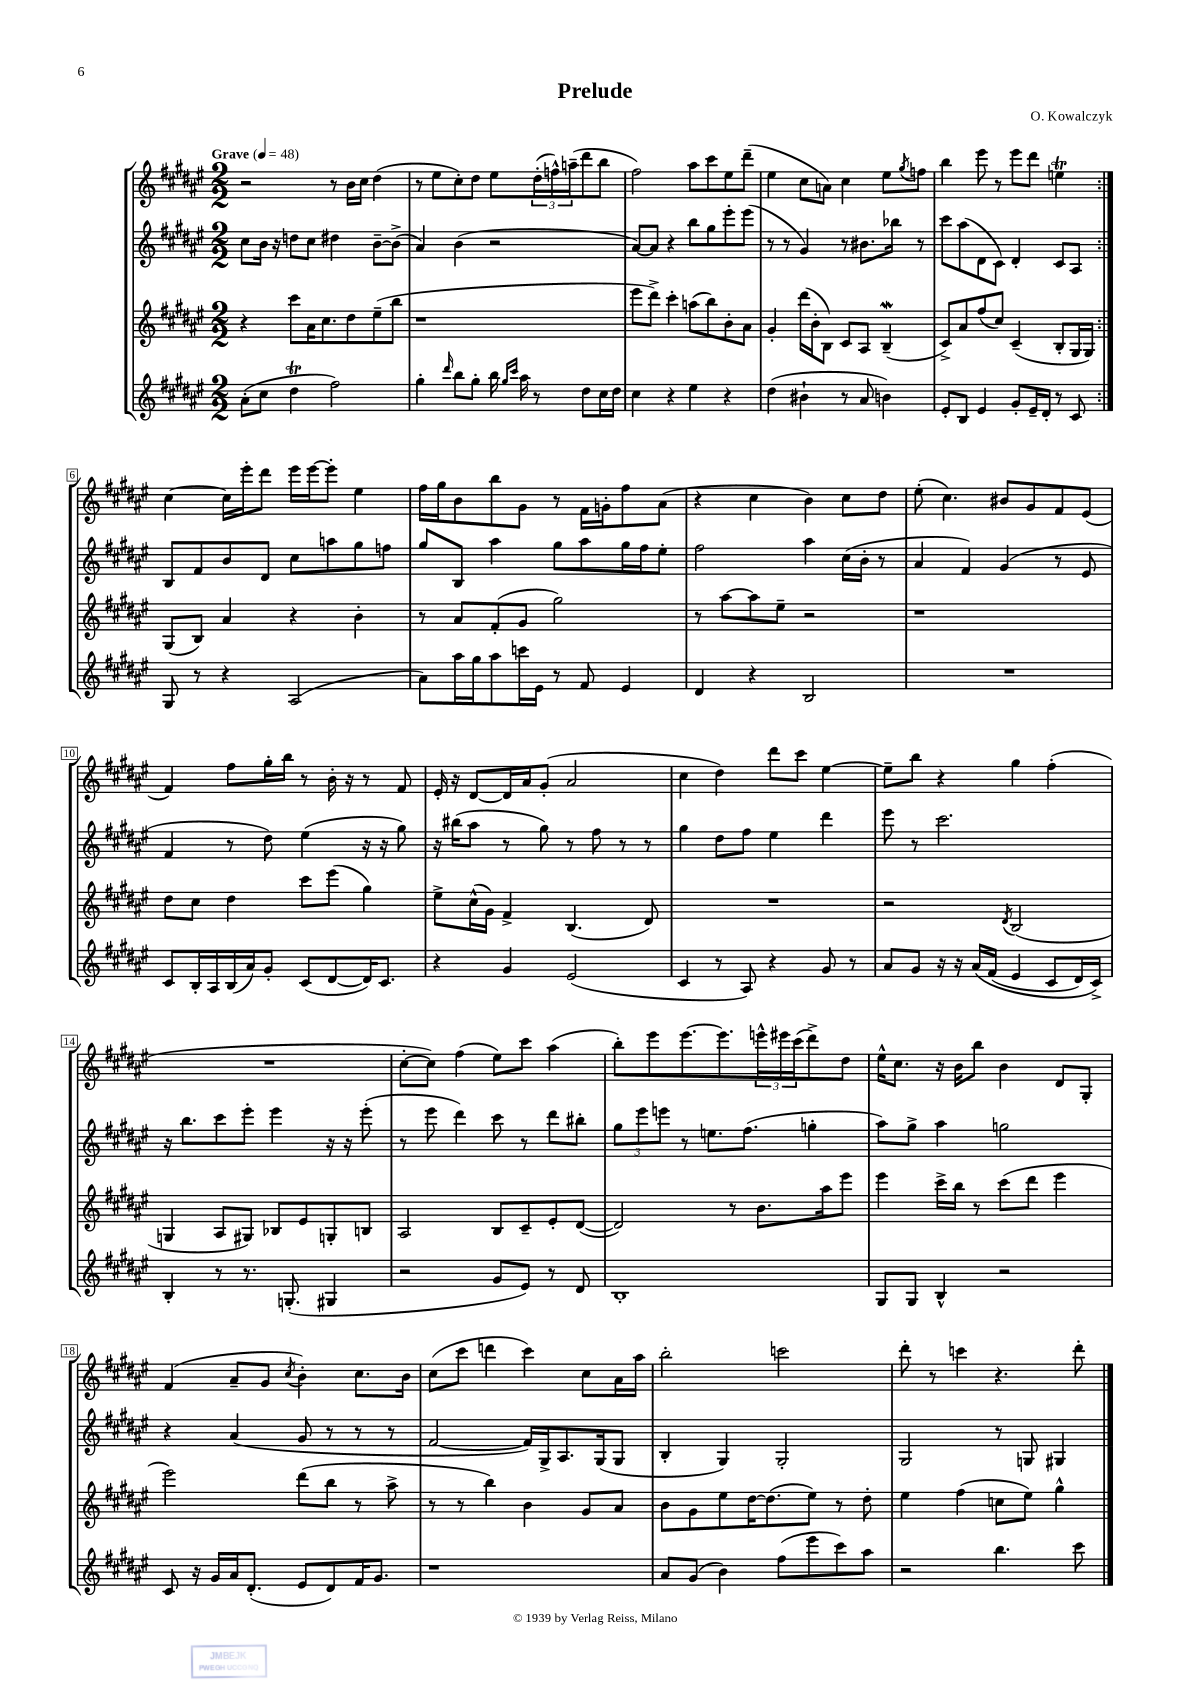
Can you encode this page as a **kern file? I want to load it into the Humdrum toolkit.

**kern	**kern	**kern	**kern
*part4	*part3	*part2	*part1
*staff4	*staff3	*staff2	*staff1
*clefG2	*clefG2	*clefG2	*clefG2
*k[f#c#g#d#a#e#]	*k[f#c#g#d#a#e#]	*k[f#c#g#d#a#e#]	*k[f#c#g#d#a#e#]
*M2/2	*M2/2	*M2/2	*M2/2
*MM48	*MM48	*MM48	*MM48
=1	=1	=1	=1
!	!	!	!LO:TX:a:B:t=Grave
(8a#'\L	4r	8cc#\L	2r
8cc#\J	.	16b\Jk	.
.	.	16r	.
4dd#T\	8ccc#\L	8ddn\L	.
.	16a#\K	8cc#\J	.
.	8.cc#\	.	.
2ff#\)	.	4dd#X\	8r
.	8dd#\	.	16b\LL
.	.	.	16cc#\JJ
.	(8ee#~\	[8b~\L	(4dd#\
.	8bb\J	(8b^\J]	.
=2	=2	=2	=2
4gg#'\	1r	4a#/)	8r
.	.	.	8ee#\L
16qqddd#/	.	.	.
8bb\L	.	(4b\	8cc#'\)
8gg#'\J	.	.	8dd#\J
16bb\	.	2r	8ee#\L
16qqgg#/LL	.	.	.
16qqccc#/JJ	.	.	.
16aa#\	.	.	.
8r	.	.	(24dd#'\L
.	.	.	24ffn^^\)
.	.	.	(24aan~\J
8dd#\L	.	.	8ddd#\
16cc#\L	.	.	8bb\J
16dd#\JJ	.	.	.
=3	=3	=3	=3
4cc#\	8eee#\L	[8a#/L)	2ff#\)
.	8ddd#^\J)	8a#/J]	.
4r	4ccc#'\	4r	.
4ee#\	(8aan\L	8bb\L	8aa#\L
.	8bb\)	8gg#\	8ccc#\
4r	8b'\	8eee#'\	8ee#\
.	8a#\J	(8eee#\J	(8ddd#~\J
=4	=4	=4	=4
(4dd#\	4g#'/	8r	4ee#\
.	.	8r	.
4b#X`\	(16ddd#\LL	4g#/)	8cc#\L
.	16b'\J	.	.
.	8B\J)	.	8an\J)
8r	8c#/L	8r	4cc#\
8a#/	8A#/J	8.b#X\L	.
4bn\)	(4Bw~/	.	8ee#\L
.	.	16bb-X\Jk	.
.	.	.	8qgg#/
.	.	8r	8ffn\J
=5	=5	=5	=5
8e#'/L	8c#^/L)	8ccc#\L	4bb\
8B/J	8a#/	(8aa#\	.
4e#/	(8ff#/	8d#\	8eee#\
.	8cc#/J)	8c#\J)	8r
8g#'/L	(4c#~/	4d#'/	8eee#\L
16e#~/L	.	.	8ddd#\J
16d#'/JJ	.	.	.
8r	8B'/L	8c#/L	4eenT\
8c#/	16G#/L	8A#/J	.
.	16G#/JJ)	.	.
!!LO:LB:g=z
=6:|!	=6:|!	=6:|!	=6:|!
8G#/	(8G#/L	8B/L	[4cc#\
8r	8B/J)	8f#/	.
4r	4a#/	8b/	16cc#\LL]
.	.	.	16eee#'\J
.	.	8d#/J	8ddd#\J
(2A#/	4r	8cc#\L	16eee#\LL
.	.	.	[16eee#\J
.	.	8aan\	8eee#'\J]
.	4b'\	8gg#\	4ee#\
.	.	8ffn\J	.
=7	=7	=7	=7
8a#\L)	8r	8gg#/L	16ff#\LL
.	.	.	16gg#\J
16aa#\L	8a#/L	8B/J	8b\
16gg#\J	.	.	.
8aa#\	(8f#'/	4aa#\	8bb\
16cccn\L	8g#/J	.	8g#\J
16e#\JJ	.	.	.
8r	2gg#\)	8gg#\L	8r
8f#/	.	8aa#\	16f#\LL
.	.	.	16gn'\J
4e#/	.	16gg#\L	8ff#\
.	.	16ff#\J	.
.	.	8ee#'\J	(8a#\J
=8	=8	=8	=8
4d#/	8r	2ff#\	4r
.	[8aa#\L	.	.
4r	8aa#\]	.	4cc#\
.	8ee#~\J	.	.
2B/	2r	4aa#\	4b\)
.	.	(16cc#\LL	8cc#\L
.	.	16b'\JJ	.
.	.	8r	8dd#\J
=9	=9	=9	=9
1r	1r	4a#/	(8ee#'\
.	.	.	4.cc#\)
.	.	4f#/)	.
.	.	(4g#/	8b#X/L
.	.	.	8g#/
.	.	8r	8f#/
.	.	8e#/	(8e#/J
!!LO:LB:g=z
=10	=10	=10	=10
8c#/L	8dd#\L	4f#/	4f#/)
16B'/L	8cc#\J	.	.
16A#/	.	.	.
(16B/	4dd#\	8r	8ff#\L
16a#/J)	.	.	.
8g#'/J	.	8dd#\)	16gg#'\L
.	.	.	16bb\JJ
(8c#/L	8ccc#\L	(4ee#\	8r
[8d#/	(8eee#\J	.	16b'\
.	.	.	16r
16d#/K])	4gg#\)	16r	8r
8.c#/J	.	16r	.
.	.	8gg#\)	8f#/
=11	=11	=11	=11
4r	8ee#^\L	16r	16e#'/
.	.	(16bb#X\KL	16r
.	(16cc#^^\L	8aa#\J	[8d#/L
.	16g#\JJ)	.	.
4g#/	4f#^/	8r	16d#/L]
.	.	.	16a#/J
.	.	8gg#\)	(8g#'/J
(2e#/	(4.B/	8r	2a#/
.	.	8ff#\	.
.	.	8r	.
.	8d#/)	8r	.
=12	=12	=12	=12
4c#/	1r	4gg#\	4cc#\
8r	.	8dd#\L	4dd#\)
8A#/)	.	8ff#\J	.
4r	.	4ee#\	8ddd#\L
.	.	.	8ccc#\J
8g#/	.	4ddd#\	[4ee#\
8r	.	.	.
=13	=13	=13	=13
8a#/L	2r	8eee#\	8ee#~\L]
8g#/J	.	8r	8bb\J
16r	.	2.ccc#\	4r
16r	.	.	.
(16a#/LL	.	.	.
(16f#/JJ	.	.	.
.	8qd#/	.	.
4e#/	(2B/	.	4gg#\
8c#/L	.	.	(4ff#'\
16d#/L)	.	.	.
16c#^/JJ)	.	.	.
!!LO:LB:g=z
=14	=14	=14	=14
4B'/	4Gn/	16r	1r
.	.	8.bb\L	.
8r	8A#/L	8ccc#\	.
8.r	8G#X/J)	8eee#'\J	.
.	8B-X/L	4eee#\	.
(8.Gn'/	.	.	.
.	8e#/	.	.
4G#X/	8Gn'/	16r	.
.	.	16r	.
.	8Bn/J	(8eee#'\	.
=15	=15	=15	=15
2r	2A#/	8r	[8cc#'\L
.	.	8eee#\	8cc#\J])
.	.	4ddd#\)	(4ff#\
8g#/L	8B/L	8ccc#\	8ee#\L)
8e#/J)	8c#~/	8r	8ccc#\J
8r	8e#'/	8ddd#\L	(4aa#\
8d#/	([8d#/J	8bb#X'\J	.
=16	=16	=16	=16
1B'	2d#/])	12gg#\L	8bb'\L)
.	.	12eee#\	.
.	.	.	8eee#\
.	.	12eeen\J	.
.	.	8r	[8.eee#\
.	.	8.een\L	.
.	.	.	8.eee#\]
.	8r	.	.
.	.	(8.ff#\J	.
.	8.b\L	.	24eeen^^\L
.	.	.	24eee#X\
.	.	.	(24ccc#\J
.	.	4ggn'\	8ddd#^\)
.	16aa#\k	.	.
.	8eee#\J	.	8dd#\J
=17	=17	=17	=17
8G#/L	4eee#\	8aa#\L)	16ee#^^\KL
.	.	.	8.cc#\J
8G#/J	.	8gg#^\J	.
4B^^/	16ccc#^\LL	4aa#\	16r
.	16bb\JJ	.	16b\KL
.	8r	.	8bb\J
2r	(8ccc#\L	2ggn\	4b\
.	8ddd#\J	.	.
.	4eee#\	.	8d#/L
.	.	.	8G#'/J
!!LO:LB:g=z
=18	=18	=18	=18
8c#/	2eee#\)	4r	(4f#/
16r	.	.	.
16g#/LL	.	.	.
16a#/J	.	(4a#/	8a#~/L
(8.d#'/J	.	.	.
.	.	.	8g#/J
.	.	.	8qcc#/
8e#/L	(8ddd#\L	8g#/	4b'\)
8d#/)	8bb\J	8r	.
16f#/K	8r	8r	8.cc#\L
8.g#/J	.	.	.
.	8aa#^\	8r	.
.	.	.	16b\Jk
=19	=19	=19	=19
1r	8r	[2f#/	(8cc#\L
.	8r	.	8ccc#\J
.	4bb\)	.	4dddn\
.	4b\	16f#/LL])	4ccc#\)
.	.	16G#^/J	.
.	.	8.A#/	.
.	8g#/L	.	8cc#\L
.	.	(16G#/k	.
.	8a#/J	8G#/J	16a#\L
.	.	.	16aa#\JJ
=20	=20	=20	=20
8a#/L	8b\L	4B'/	2bb'\
(8g#/J	8g#\	.	.
4b\)	8ee#\	4G#/)	.
.	[16dd#\K	.	.
.	(8.dd#\]	.	.
(8ff#\L	.	2G#'/	2cccn\
8eee#\	8ee#\J)	.	.
8ccc#\)	8r	.	.
8aa#\J	8dd#'\	.	.
=21	=21	=21	=21
2r	4ee#\	2G#/	8ddd#'\
.	.	.	8r
.	(4ff#\	.	4cccn\
4.bb\	8ccn\L	8r	4.r
.	8ee#\J)	8Gn/	.
.	4gg#^^\	4G#X/	.
8ccc#\	.	.	8ddd#'\
==	==	==	==
*-	*-	*-	*-
